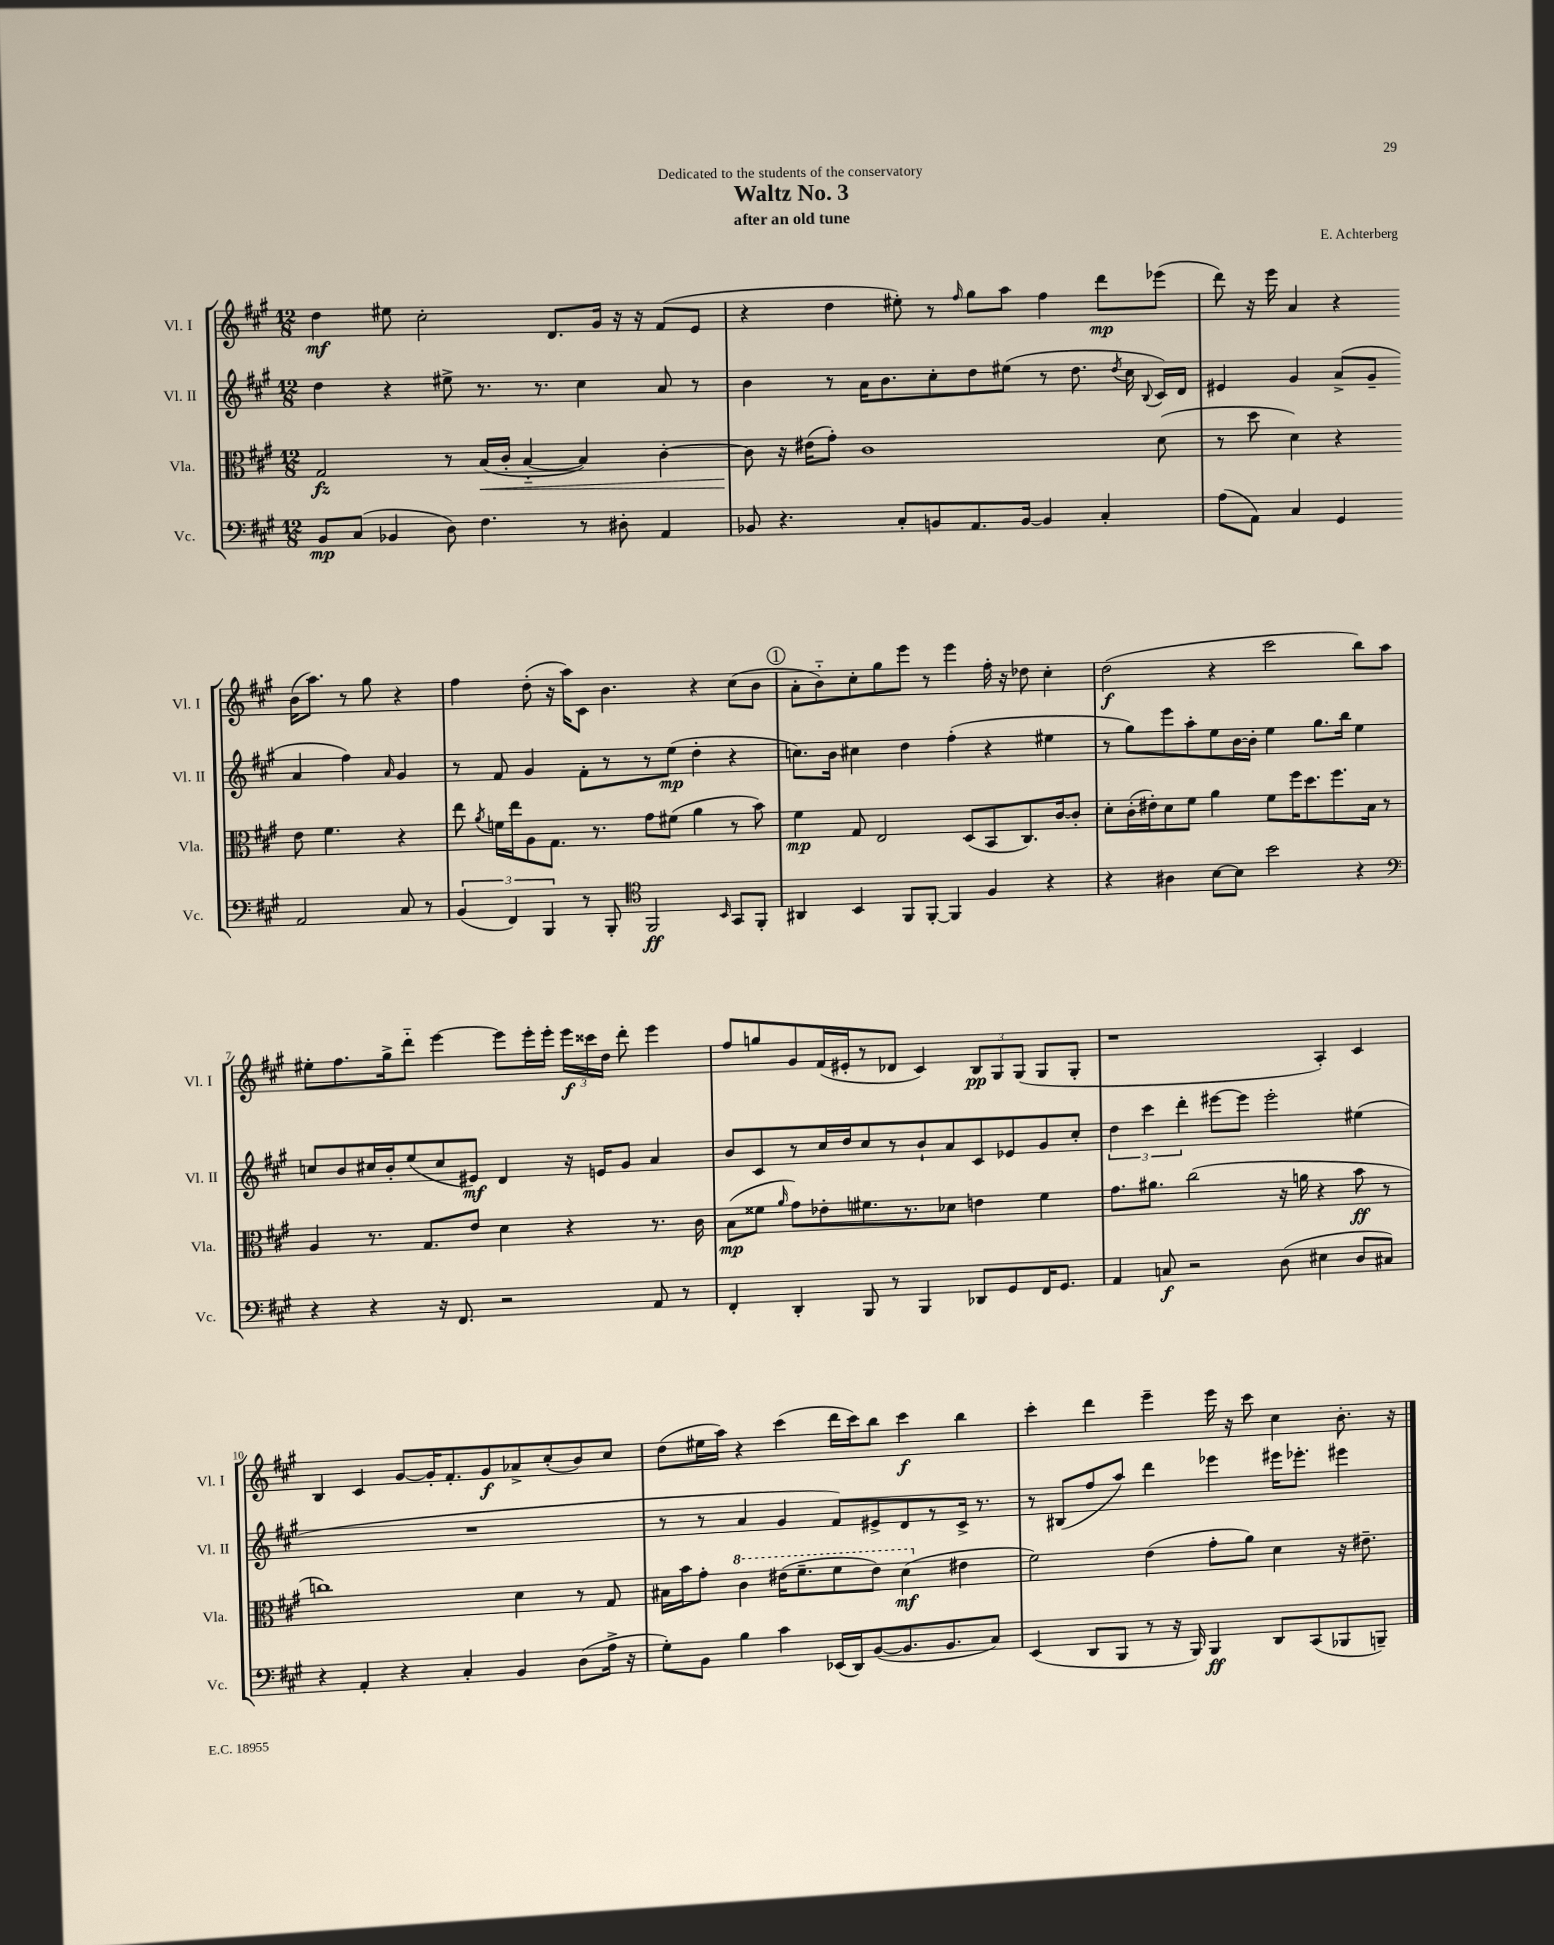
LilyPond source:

\header { title = "Waltz No. 3" composer = "E. Achterberg" subtitle = "after an old tune" dedication = "Dedicated to the students of the conservatory" }
<<
\new StaffGroup <<
\new Staff = "s0" \with { instrumentName = "Vl. I" shortInstrumentName = "Vl. I" } {
    \clef treble \key a \major \numericTimeSignature \time 12/8
    \autoBeamOff d''4\mf eis''8 cis''2-. d'8.[ gis'16] r16 r16 fis'8[( e'8] |
    r4 d''4 eis''8-.) r8 \grace { fis''16 } gis''8[ a''8] fis''4 d'''8[\mp ees'''8]( |
    d'''8) r16 e'''16 a'4 r4 b'16[( a''8.]) r8 gis''8 r4 |
    fis''4 d''8-.( r16 a''16[) cis'8] b'4. r4 cis''8[( b'8] |
    \mark \markup { \circle "1" } a'8[-. b'8-_) cis''8-. gis''8 e'''8] r8 e'''4 fis''16-. r16 des''8 cis''4-. |
    d''2\f( r4 cis'''2 b''8[) a''8] |
    eis''8[-. fis''8. gis''16-> d'''8]-_ e'''4~ e'''8[ e'''16-. e'''16]-. \tuplet 3/2 { e'''16[\f cisis'''16 d''16] } d'''8-. e'''4 |
    fis''8[ g''8 gis'8 fis'16( eis'16-. r8 des'8] cis'4) \tuplet 3/2 { b8[\pp gis8 gis8]( } gis8[ gis8]-. |
    r1 a4-.) cis'4 |
    b4 cis'4 gis'8[~ gis'16-. fis'8.-. gis'8\f aes'8-> cis''8-.( b'8) cis''8] |
    d''8[( eis''16 a''16]) r4 cis'''4( d'''16[ cis'''16) b''8] cis'''4\f b''4 |
    cis'''4-. d'''4 e'''4-- e'''16 r16 cis'''8 cis''4 b'8.-. r16 \bar "|." |
}
\new Staff = "s1" \with { instrumentName = "Vl. II" shortInstrumentName = "Vl. II" } {
    \clef treble \key a \major \numericTimeSignature \time 12/8
    \autoBeamOff d''4 r4 eis''8-> r8. r8. cis''4 a'8 r8 |
    b'4 r8 a'16[ b'8. cis''8-. d''8 eis''8]( r8 d''8. \acciaccatura { d''8 } cis''16 \appoggiatura { b8 } cis'16[) d'16] |
    eis'4 gis'4 a'8[->( gis'8]-- a'4 fis''4) \grace { a'16 } gis'4 |
    r8 fis'8 gis'4 fis'8[-. r8 r8 e''8]\mp( d''4-. r4 |
    \mark \markup { \circle "1" } c''8.[) b'16] cis''4 d''4 fis''4-.( r4 eis''4 |
    r8 gis''8[) e'''8 a''8-. e''8 b'16~ b'16]-. e''4 gis''8.[ b''16] e''4 |
    c''8[ b'8 cis''16 b'16-. e''8( cis''8 eis'8]\mf) d'4 r16 e'16[ gis'8] a'4 |
    b'8[ cis'8 r8 cis''16 d''16 cis''8 r8 b'8-! a'8 cis'8 ees'8 gis'8 cis''8]-. |
    \tuplet 3/2 { d''4 cis'''4 d'''4-. } eis'''8[~ eis'''8] eis'''2-. eis''4( |
    R1. |
    r8 r8 a'4 gis'4 fis'8[) eis'8-> d'8 r8 cis'16]-> r8. |
    r8 bis8[( fis''8 a''8]) d'''4 ees'''4 eis'''16[ ees'''8.]-. eis'''4 \bar "|." |
}
\new Staff = "s2" \with { instrumentName = "Vla." shortInstrumentName = "Vla." } {
    \clef alto \key a \major \numericTimeSignature \time 12/8
    \autoBeamOff gis2\fz r8 b16[\<( cis'16]-. b4~-_ b4) cis'4~-. |
    cis'8\! r16 eis'16[( gis'8]-.) cis'1 d'8( |
    r8 d''8 d'4) r4 e'8 fis'4. r4 |
    e''8 \acciaccatura { a'8 } f'16[ e''16 a8 gis8.] r8. gis'8[ fis'8]( a'4 r8 b'8) |
    \mark \markup { \circle "1" } fis'4\mp gis8 e2 d8[( b,8 cis8.) cis'16~ cis'8]-. |
    d'8[-. cis'16-.( eis'16-.) d'8 fis'8] a'4 fis'8[ fis''16 d''8. fis''8. b16] r8 |
    a4 r8. gis8.[ e'8] d'4 r4 r8. cis'16 |
    b8[\mp( fisis'8] \grace { a'16 } gis'8[) ees'8-. fis'8. r8. des'8] e'4 fis'4 |
    gis'8.[ ais'8.] cis''2( r16 a'16 r4 b'8\ff r8 |
    c''1) d'4 r8 gis8 |
    bis16[ b'16 gis'8]-. \ottava #1 cis''4 eis''16[( fis''8.-- fis''8 eis''8]) d''4\mf( \ottava #0 eis'4 |
    fis'2) e'4( gis'8[-. a'8]) d'4 r16 eis'8.-- \bar "|." |
}
\new Staff = "s3" \with { instrumentName = "Vc." shortInstrumentName = "Vc." } {
    \clef bass \key a \major \numericTimeSignature \time 12/8
    \autoBeamOff b,8[\mp cis8]( bes,4 d8) fis4. r8 dis8-. a,4 |
    bes,8 r4. cis8[-. b,8 a,8. b,16]~ b,4 cis4-. |
    a8[( a,8]) cis4 gis,4 a,2 cis8 r8 |
    \tuplet 3/2 { b,4( fis,4) b,,4 } r8 b,,8-. \clef tenor fis,2\ff \grace { b,16 } gis,8[ fis,8]-. |
    \mark \markup { \circle "1" } ais,4 b,4 fis,8[ fis,8]~-. fis,4 fis4 r4 |
    r4 ais4 b8[~ b8] b'2 r4 |
    \clef bass r4 r4 r16 fis,8. r2 a,8 r8 |
    fis,4-. d,4-. b,,8 r8 b,,4 des,8[ gis,8 fis,16 gis,8.] |
    a,4 c8\f r2 d8( eis4 d8[ cis8]) |
    r4 a,4-. r4 cis4-. b,4 d8[( a16]-> r16 |
    gis8[-.) b,8] b4 cis'4 ees,16[( d,16) b,8~( b,8. b,8. cis8]) |
    e,4( d,8[ b,,8] r8 r16 b,,16) b,,4\ff d,8[ cis,8( bes,,8 b,,8]--) \bar "|." |
}
>>
>>
